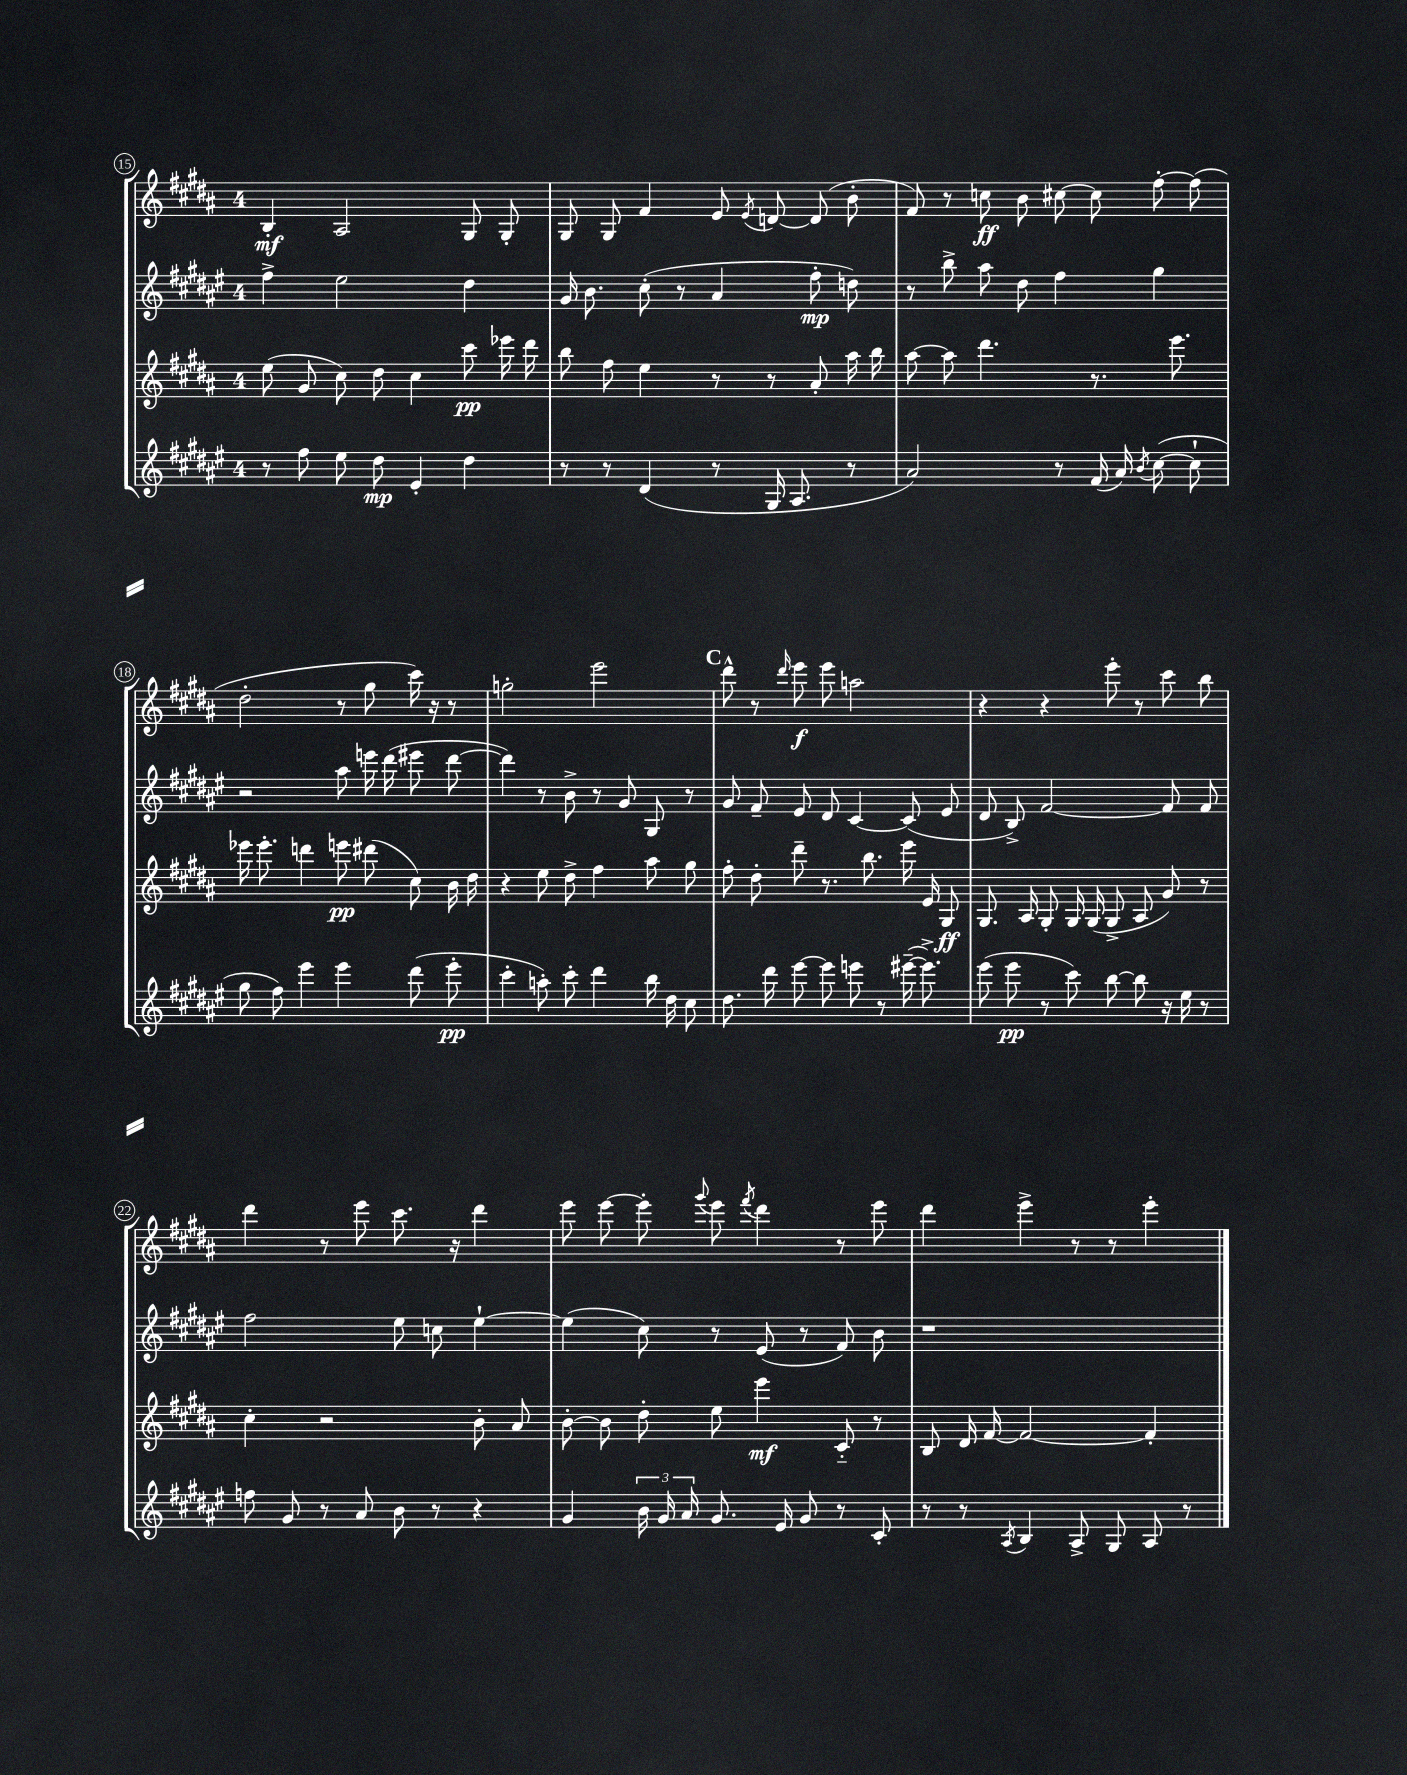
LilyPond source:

<<
\new StaffGroup <<
\new Staff = "s0" {
    \clef treble \key b \major \once \override Staff.TimeSignature.style = #'single-digit \time 4/4
    \autoBeamOff b4-.\mf ais2 gis8 gis8-. |
    gis8 gis8 fis'4 e'8 \acciaccatura { e'8 } d'8~ d'8( b'8-. |
    fis'8) r8 c''8\ff b'8 cis''8~ cis''8 fis''8~-. fis''8( |
    dis''2-. r8 gis''8 cis'''16) r16 r8 |
    g''2-. e'''2 |
    \mark \markup { \bold "C" } dis'''8-^ r8 \grace { dis'''16 } e'''8\f e'''8 a''2 |
    r4 r4 e'''8-. r8 cis'''8 b''8 |
    dis'''4 r8 e'''8 cis'''8. r16 dis'''4 |
    e'''8 e'''8~ e'''8-. \appoggiatura { gis'''8 } e'''8 \acciaccatura { fis'''8 } dis'''4 r8 e'''8 |
    dis'''4 e'''4-> r8 r8 e'''4-. \bar "|." |
}
\new Staff = "s1" {
    \clef treble \key fis \major \once \override Staff.TimeSignature.style = #'single-digit \time 4/4
    \autoBeamOff fis''4-> eis''2 dis''4 |
    gis'16 b'8. cis''8-.( r8 ais'4 fis''8-.\mp d''8) |
    r8 b''8-> ais''8 dis''8 fis''4 gis''4 |
    r2 ais''8 e'''16 dis'''16( eis'''8 dis'''8~ |
    dis'''4) r8 b'8-> r8 gis'8 gis8 r8 |
    \mark \markup { \bold "C" } gis'8 fis'8-- eis'8 dis'8 cis'4~ cis'8( eis'8 |
    dis'8 b8->) fis'2~ fis'8 fis'8 |
    fis''2 eis''8 c''8 eis''4~-! |
    eis''4( cis''8) r8 eis'8( r8 fis'8) b'8 |
    r1 \bar "|." |
}
\new Staff = "s2" {
    \clef treble \key b \major \once \override Staff.TimeSignature.style = #'single-digit \time 4/4
    \autoBeamOff e''8( gis'8 cis''8) dis''8 cis''4 cis'''8\pp ees'''16 dis'''16 |
    b''8 fis''8 e''4 r8 r8 ais'8-. ais''16 b''16 |
    ais''8~ ais''8 dis'''4. r8. e'''8. |
    ees'''16 ees'''8.-. d'''4 e'''8\pp dis'''8( cis''8) b'16 dis''16 |
    r4 e''8 dis''8-> fis''4 ais''8 gis''8 |
    \mark \markup { \bold "C" } fis''8-. dis''8-. dis'''8-- r8. b''8. e'''16 e'16 gis8\ff |
    gis8. ais16 gis8-. gis16 gis16( gis8-> ais8 gis'8) r8 |
    cis''4-. r2 b'8-. ais'8 |
    b'8~-. b'8 dis''8-. e''8 e'''4\mf cis'8-_ r8 |
    b8 dis'16 fis'16~ fis'2~ fis'4-. \bar "|." |
}
\new Staff = "s3" {
    \clef treble \key fis \major \once \override Staff.TimeSignature.style = #'single-digit \time 4/4
    \autoBeamOff r8 fis''8 eis''8 dis''8\mp eis'4-. dis''4 |
    r8 r8 dis'4( r8 gis16 ais8. r8 |
    ais'2) r8 fis'16( ais'16) \acciaccatura { b'8 } cis''8~( cis''8-! |
    gis''8 fis''8) eis'''4 eis'''4 dis'''8( eis'''8-.\pp |
    cis'''4-. a''8-.) cis'''8-. dis'''4 b''16 dis''16 cis''8 |
    \mark \markup { \bold "C" } dis''8. dis'''16 eis'''8~ eis'''8 e'''8 r8 eis'''16~--( eis'''8.->) |
    eis'''8( eis'''8\pp r8 cis'''8) b''8~ b''8 r16 eis''16 r8 |
    f''8 gis'8 r8 ais'8 b'8 r8 r4 |
    gis'4 \tuplet 3/2 { b'16 gis'16 ais'16 } gis'8. eis'16 gis'8 r8 cis'8-. |
    r8 r8 \acciaccatura { ais8 } b4 ais8-> gis8 ais8 r8 \bar "|." |
}
>>
>>
\layout { \context { \Score currentBarNumber = #15 \override BarNumber.stencil = #(make-stencil-circler 0.1 0.3 ly:text-interface::print) } }
